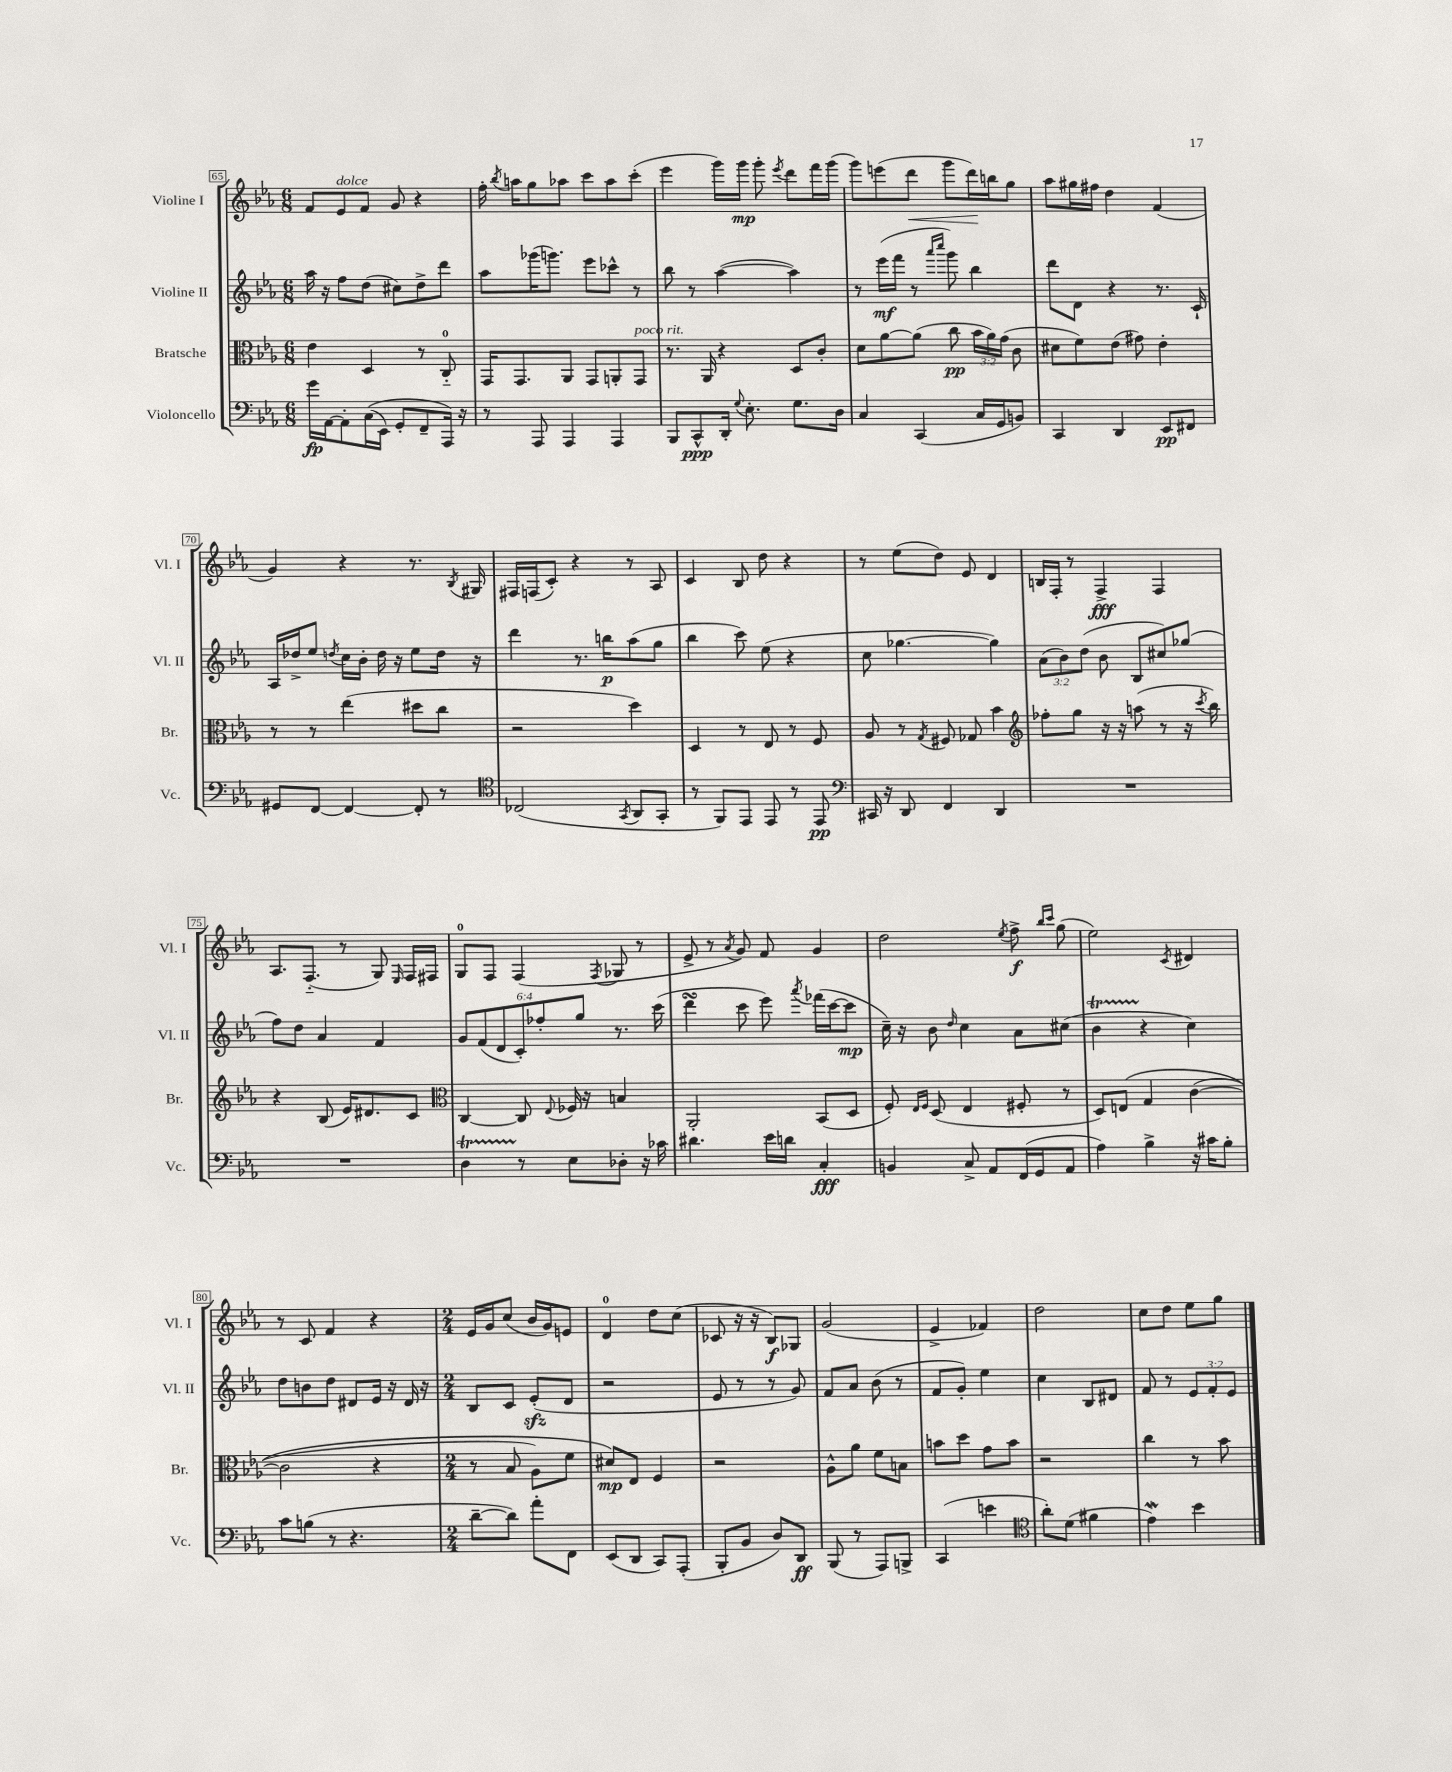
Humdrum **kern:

**kern	**kern	**kern	**kern
*staff4	*staff3	*staff2	*staff1
*clefF4	*clefC3	*clefG2	*clefG2
*k[b-e-a-]	*k[b-e-a-]	*k[b-e-a-]	*k[b-e-a-]
*M6/8	*M6/8	*M6/8	*M6/8
16g	4e-	16aa-	8f
[16AA-	.	16r	.
8AA-']	.	8ff	8e-
&((16C	4D	(8dd	8f
16EE-)	.	.	.
8GG'	.	8cc#)	8g
8FF~	8r	8dd^	4r
16AAA-&)	8C'~	8ddd	.
16r	.	.	.
=	=	=	=
8r	16GG	8aa-	16ff'
.	.	.	8qbb-
.	8.GG	.	16aa
8AAA-	.	(16ggg-	8gg
.	.	8.ggg)	.
4AAA-	8AA-	.	8aa-
.	8GG	8eee-	8ccc
4AAA-	8AA'	8ccc-^^	8aa-
.	8GG	8r	(8ccc'
=	=	=	=
8BBB-	8.r	8bb-	4eee-
8CC^^	.	8r	.
.	16AA-	.	.
16DD'	4r	([4aa-	16ggg)
8qqG	.	.	.
8.E-'	.	.	16ggg
.	.	.	8ggg'
.	.	.	8qeee-
8.G	8D	4aa-])	8ddd
.	8c'	.	16fff
16D	.	.	(16ggg
=	=	=	=
4C	8d	8r	8ggg)
.	[8a-	(16eee-	(8eee
.	.	16fff	.
(4CC	(8a-]	8r	8ddd
.	.	16qqaaa-	.
.	.	16qqcccc	.
.	8cc	8ggg)	8ggg
16C	24b-	4bb-	16ddd)
.	24a-)	.	.
16GG	.	.	16bb
.	(24g	.	.
8BB)	8c	.	8gg
=	=	=	=
4CC	8d#	8ddd	8aa-
.	8f)	8d	16gg#
.	.	.	16ff#
4DD	(8e-	4r	4dd
.	8g#)	.	.
8EE-	4e-'	8.r	(4f
8FF#	.	.	.
.	.	16c`	.
=	=	=	=
8GG#	8r	16A-	4g)
.	.	16dd-^	.
[8FF	8r	8ee-	.
.	.	8qdd	.
4FF_	(4ee-	16cc	4r
.	.	16b-'	.
.	.	16dd	.
.	.	16r	.
8FF']	8dd#	8ee-	8.r
8r	8cc	16dd	.
.	.	.	8qB-
.	.	16r	16G#
=	=	=	=
*clefC4	*	*	*
(2C-	2r	4ddd	16F#
.	.	.	(16F
.	.	.	8c')
.	.	8.r	4r
.	.	16bb	.
8qGG	.	.	.
8AA-	4dd)	(8aa-	8r
8GG'	.	8gg	8A-
=	=	=	=
8r	4D	4bb-	4c
8FF)	.	.	.
8EE-	8r	8ccc)	8B-
8EE-	8E-	(8ee-	8dd
8r	8r	4r	4r
8EE-	8F	.	.
=	=	=	=
*clefF4	*	*	*
16CC#	8A-	8cc	8r
16r	.	.	.
8DD	8r	[4.gg-	(8ee-
.	8qG	.	.
4FF	8F#	.	8dd)
.	8G-	.	8e-
4DD	4b-	4gg-])	4d
=	=	=	=
*	*clefG2	*	*
2.r	8ff-'	(12a-	16B
.	.	.	16F'
.	.	12b-)	.
.	8gg	.	8r
.	.	(12dd	.
.	16r	8b-	4F^
.	16r	.	.
.	(8aa	8B-	.
.	8r	8cc#)	4F
.	16r	(8gg-	.
.	8qccc	.	.
.	16bb-)	.	.
=	=	=	=
2.r	4r	8ff)	8.A-
.	.	8dd	.
.	.	.	(8.F'~
.	(8B-	4a-	.
.	16e-)	.	8r
.	8.d#	.	.
.	.	4f	8G)
.	.	.	16qqE-
.	8c	.	16F
.	.	.	16F#
=	=	=	=
*	*clefC3	*	*
4D	[4C	12g	8G
.	.	(12f	.
.	.	.	8F
.	.	12d	.
8r	8C]	12c')	(4F
.	.	12ff-'	.
.	8qqE-	.	.
8E-	16F-	.	.
.	.	12gg	.
.	16r	.	.
.	.	.	8qF
8D-'	4B	8.r	8G-
16r	.	.	8r
16c-	.	(16ccc	.
=	=	=	=
4.d#	2AA-'	4ddd	8e-^
.	.	.	8r
.	.	.	8qa-
.	.	8ccc	8g)
16e-	.	8eee-)	8f
16d	.	.	.
.	.	8qaaa-	.
4C'	(8BB-	(16fff-	4g
.	.	[16ccc	.
.	8D	8ccc]	.
=	=	=	=
4BB	8F')	16cc~)	2dd
.	.	16r	.
.	16qqE-	.	.
.	16qqF	.	.
.	(8D	8b-	.
.	.	16qqdd	.
8C^	4E-	4cc	.
8AA-	.	.	.
.	.	.	8qee-
(16FF	8F#'	8a-	8ff^
16GG	.	.	.
.	.	.	16qqbb-
.	.	.	16qqccc
8AA-	8r	(8cc#	(8gg
=	=	=	=
4A-)	8D)	4b-	2ee-)
.	&(8E	.	.
4B-^	4G	4r	.
.	.	.	8qc
16r	([4c	4cc)	4d#
16c#	.	.	.
8B-'	.	.	.
=	=	=	=
8c	2c]	8dd	8r
(8B	.	8b	8c
8r	.	8dd	4f
4.r	.	8d#	.
.	4r	16e-	4r
.	.	16r	.
.	.	16d#	.
.	.	16r	.
=	=	=	=
*M2/4	*M2/4	*M2/4	*M2/4
[8d~	8r	8B-	16e-
.	.	.	16g
8d])	8B-	8c	(8cc
8a-'	8A-)	(8e-'	16b-
.	.	.	16g)
8FF	8f	8d	8e
=	=	=	=
(8EE-	8d#&)	2r	4d
8DD	8E-	.	.
8CC)	4F	.	8dd
(8AAA-'	.	.	(8cc
=	=	=	=
8BBB-'	2r	8e-	8c-
8BB-	.	8r	16r
.	.	.	16r
8D)	.	8r	8B-)
8DD	.	8g)	8G-
=	=	=	=
(8BBB-	8A-^^	8f	(2g
8r	8a-	8a-	.
8AAA-)	8f	(8b-	.
8BBB^	8B	8r	.
=	=	=	=
(4CC	8b	8f	4e-^
.	8dd	8g')	.
4e	8g	4ee-	4f-)
.	8b	.	.
=	=	=	=
*clefC4	*	*	*
8a-')	2r	4cc	2dd
(8d	.	.	.
4f#	.	8B-	.
.	.	8d#	.
=	=	=	=
4e-)	4cc	8f	8cc
.	.	8r	8dd
4b-	8r	12e-	8ee-
.	.	12f'	.
.	8b-	.	8gg
.	.	12e-	.
==	==	==	==
*-	*-	*-	*-
